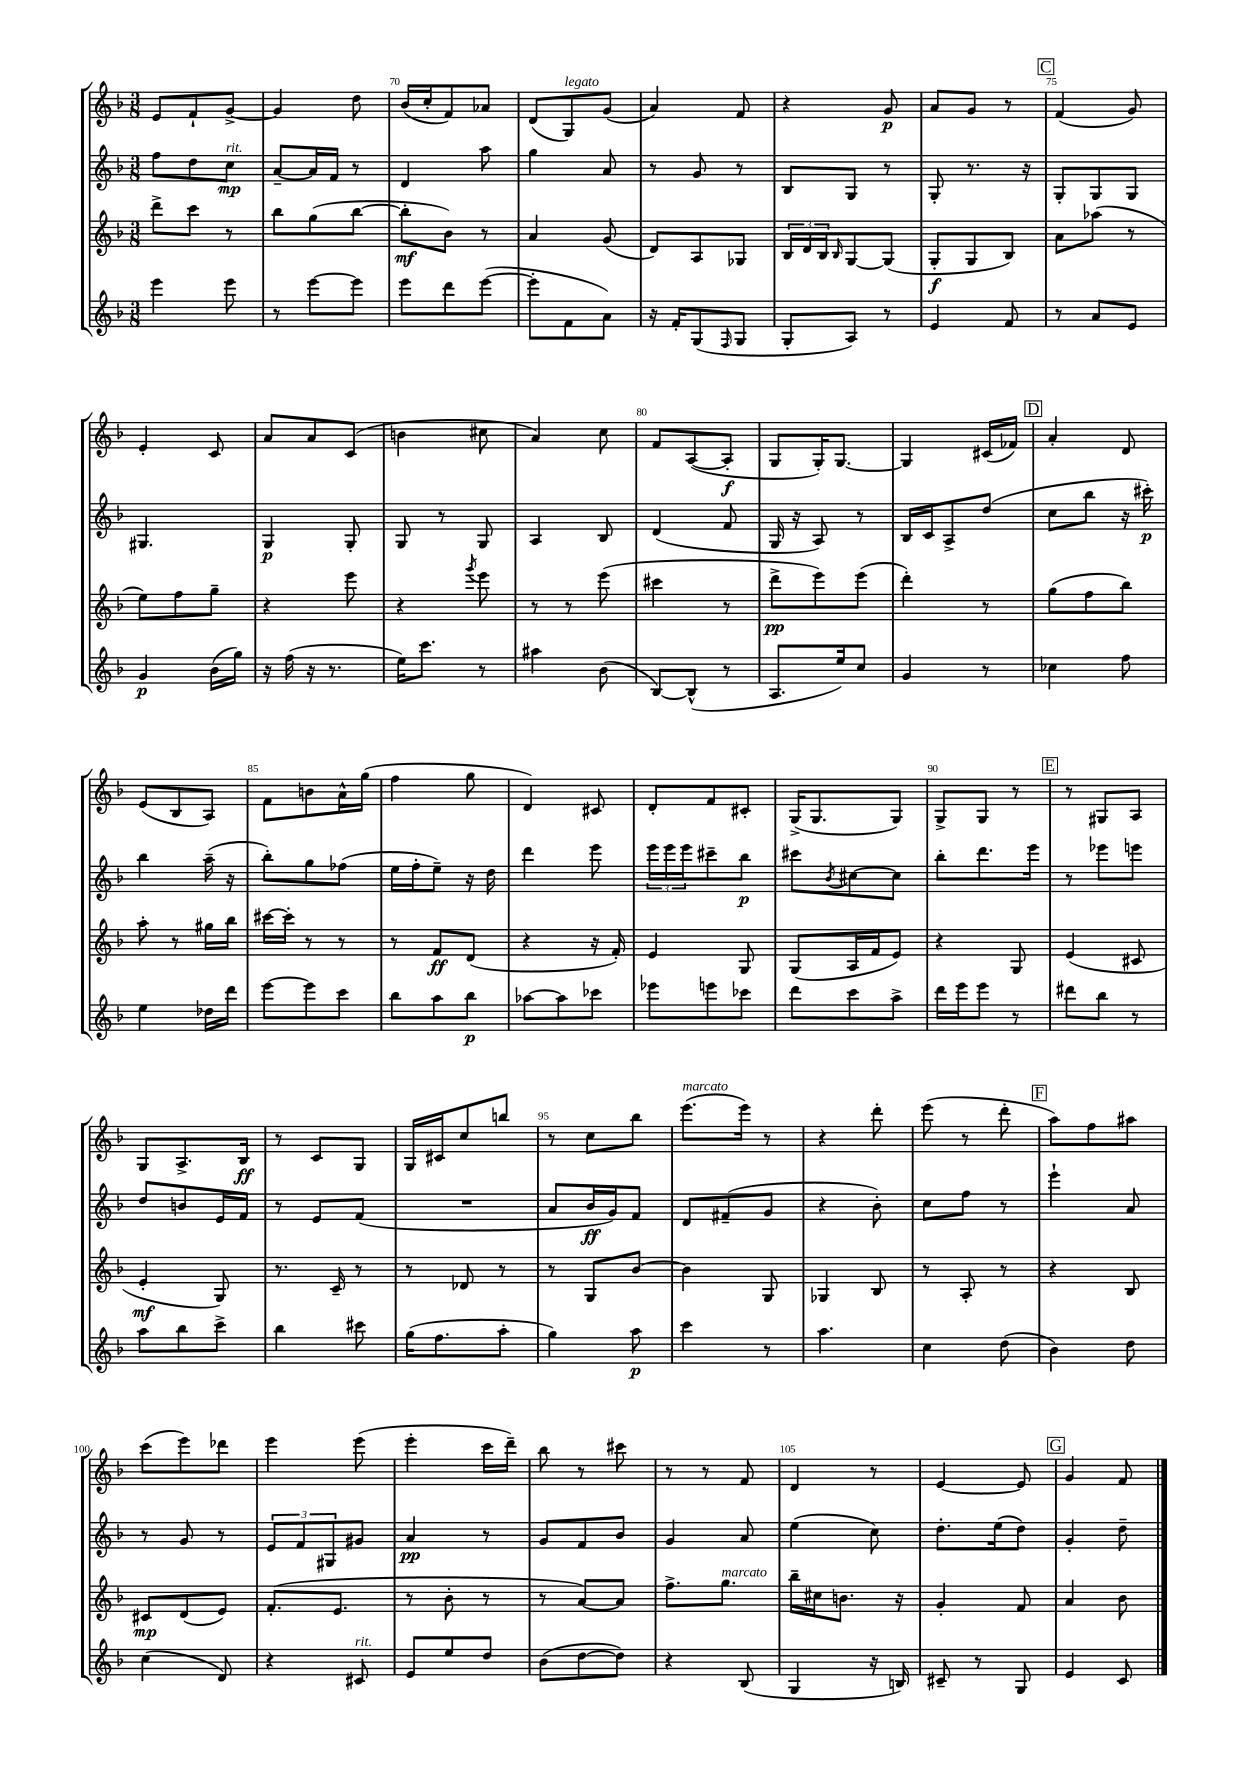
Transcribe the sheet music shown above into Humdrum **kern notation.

**kern	**kern	**kern	**kern
*staff4	*staff3	*staff2	*staff1
*clefG2	*clefG2	*clefG2	*clefG2
*k[b-]	*k[b-]	*k[b-]	*k[b-]
*M3/8	*M3/8	*M3/8	*M3/8
4eee\	8ddd^\L	8ff\L	8e/L
.	8ccc\J	8dd\	8f`/
8eee\	8r	8cc\J	[8g^/J
=	=	=	=
8r	8bb-\L	[8a~/L	4g/]
[8eee\L	(8gg\	16a/]L	.
.	.	16f/JJ	.
8eee\]J	[8bb-\J	8r	8dd\
=	=	=	=
8eee\L	8bb-'\]L	4d/	(16b-/LL
.	.	.	16cc'/J
8ddd\	8b-\J)	.	8f/)
([8eee\J	8r	8aa\	8a-/J
=	=	=	=
8eee'\]L	4a/	4gg\	(8d/L
8f\	.	.	8G/)
8a\J)	(8g/	8a/	(8g/J
=	=	=	=
16r	8d/L)	8r	4a/)
16f'/LK	.	.	.
(8G/	8A/	8g/	.
16qqF/	.	.	.
8G/J	8G-/J	8r	8f/
=	=	=	=
8G'/L	24B-/LL	8B-/L	4r
.	24d/	.	.
.	24B-/J	.	.
.	16qqB-/	.	.
8A/J)	[8G/	8G/J	.
8r	(8G/]J	8r	8g/
=	=	=	=
4e/	8G'/L	8G'/	8a/L
.	8G/	8.r	8g/J
8f/	8B-/J)	.	8r
.	.	16r	.
=	=	=	=
8r	8a\L	8G'/L	(4f/
8a/L	(8aa-\J	8G/	.
8e/J	8r	8G/J	8g/)
=	=	=	=
4g/	8ee\L)	4.G#/	4e'/
.	8ff\	.	.
(16b-\LL	8gg~\J	.	8c/
16gg\JJ)	.	.	.
=	=	=	=
16r	4r	4G/	8a/L
(16ff\	.	.	.
16r	.	.	8a/
8.r	.	.	.
.	8eee\	8G'/	(8c/J
=	=	=	=
16ee\LK)	4r	8G/	4b\
8.ccc\J	.	.	.
.	.	8r	.
.	8qggg/	.	.
8r	8eee\	8G/	8cc#\
=	=	=	=
4aa#\	8r	4A/	4a/)
.	8r	.	.
(8b-\	(8eee\	8B-/	8cc\
=	=	=	=
[8B-/L)	4ccc#\	(4d/	8f/L
(8B-^^/]J	.	.	([8A/
8r	8r	8f/	8A'/]J
=	=	=	=
8.A/L	8ddd^\L	16G/	8G/L
.	.	16r	.
.	8eee\)	8A/)	16G'/K)
16ee/k)	.	.	[8.G/J
8cc/J	(8eee\J	8r	.
=	=	=	=
4g/	4ddd'\)	16B-/LL	4G/]
.	.	16c/J	.
.	.	8A^/	.
8r	8r	(8dd/J	(16c#/LL
.	.	.	16f-/JJ)
=	=	=	=
4cc-\	(8gg\L	8cc\L	4a'/
.	8ff\	8bb-\J	.
8ff\	8bb-\J)	16r	8d/
.	.	16ccc#'\)	.
=	=	=	=
4ee\	8aa'\	4bb-\	(8e/L
.	8r	.	8B-/
16dd-\LL	16gg#\LL	(16aa~\	8A/J)
16ddd\JJ	16bb-\JJ	16r	.
=	=	=	=
[8eee\L	[16ccc#\LL	8bb-'\L)	8f\L
.	16ccc#'\]JJ	.	.
8eee\]	8r	8gg\	8b\
8ccc\J	8r	(8ff-\J	16a^^\L
.	.	.	(16gg\JJ
=	=	=	=
8bb-\L	8r	16ee\LL	4ff\
.	.	16ff'\J	.
8aa\	8f/L	8ee~\J)	.
8bb-\J	(8d/J	16r	8gg\
.	.	16dd\	.
=	=	=	=
[8aa-\L	4r	4ddd\	4d/)
8aa-\]	.	.	.
8ccc-\J	16r	8eee\	8c#/
.	16f'/)	.	.
=	=	=	=
8eee-\L	4e/	24eee\LL	8d'/L
.	.	24eee\	.
.	.	24eee\J	.
8eee\	.	8ccc#~\	8f/
8ccc-\J	8G/	8bb-\J	8c#'/J
=	=	=	=
8ddd\L	(8G/L	8ccc#\L	(16G^/LK
.	.	.	8.G/
.	.	8qb-/	.
8ccc\	16A/L	[8cc#\	.
.	16f/J	.	.
8aa^\J	8e/J)	8cc#\]J	8G/J)
=	=	=	=
16ddd\LL	4r	8bb-'\L	8G^/L
16eee\J	.	.	.
8eee\J	.	8.ddd\	8G/J
8r	8G/	.	8r
.	.	16eee\Jk	.
=	=	=	=
8ddd#\L	(4e/	8r	8r
8bb-\J	.	8eee-\L	8G#/L
8r	8c#/	8eee\J	8A/J
=	=	=	=
8aa\L	4e'/	8dd/L	8G/L
8bb-\	.	8b/	8.A^/
8ccc^\J	8G/)	16e/L	.
.	.	16f/JJ	16B-/Jk
=	=	=	=
4bb-\	8.r	8r	8r
.	.	8e/L	8c/L
.	16c~/	.	.
8ccc#\	8r	(8f/J	8G/J
=	=	=	=
(16gg\LK	8r	4.r	16G/LL
8.ff\	.	.	16c#/J
.	8d-/	.	8cc/
8aa'\J	8r	.	8bb/J
=	=	=	=
4gg\)	8r	8a/L	8r
.	8G/L	16b-/L	8cc\L
.	.	16g/J)	.
8aa\	[8b-/J	8f/J	8bb-\J
=	=	=	=
4ccc\	4b-\]	8d/L	(8.eee\L
.	.	(8f#~/	.
.	.	.	16eee\Jk)
8r	8G/	8g/J	8r
=	=	=	=
4.aa\	4G-/	4r	4r
.	8B-/	8b-'\)	8ddd'\
=	=	=	=
4cc\	8r	8cc\L	(8eee\
.	8A'/	8ff\J	8r
(8dd\	8r	8r	8ddd'\
=	=	=	=
4b-\)	4r	4eee`\	8aa\L)
.	.	.	8ff\
8dd\	8B-/	8a/	8aa#\J
=	=	=	=
(4cc\	8c#/L	8r	(8ccc\L
.	(8d/	8g/	8eee\)
8d/)	8e/J)	8r	8ddd-\J
=	=	=	=
4r	(8.f'/L	12e/L	4eee\
.	.	12f/	.
.	.	12G#/	.
.	8.e/J	.	.
8c#/	.	8g#/J	(8eee\
=	=	=	=
8e/L	8r	4a/	4eee'\
8ee/	8b-'\	.	.
8dd/J	8r	8r	16ccc\LL
.	.	.	16ddd~\JJ)
=	=	=	=
(8b-\L	8r	8g/L	8bb-\
[8dd\	[8a/L)	8f/	8r
8dd\]J)	8a/]J	8b-/J	8ccc#\
=	=	=	=
4r	8.ff^\L	4g/	8r
.	.	.	8r
.	8.gg\J	.	.
(8B-/	.	8a/	8f/
=	=	=	=
4G/	16bb-~\LL	(4ee\	4d/
.	16cc#\J	.	.
.	8.b\J	.	.
16r	.	8cc\)	8r
16B/)	16r	.	.
=	=	=	=
8c#~/	4g'/	8.dd'\L	[4e/
8r	.	.	.
.	.	(16ee\k	.
8G/	8f/	8dd\J)	8e/]
=	=	=	=
4e/	4a/	4g'/	4g/
8c/	8b-\	8dd~\	8f/
==	==	==	==
*-	*-	*-	*-
